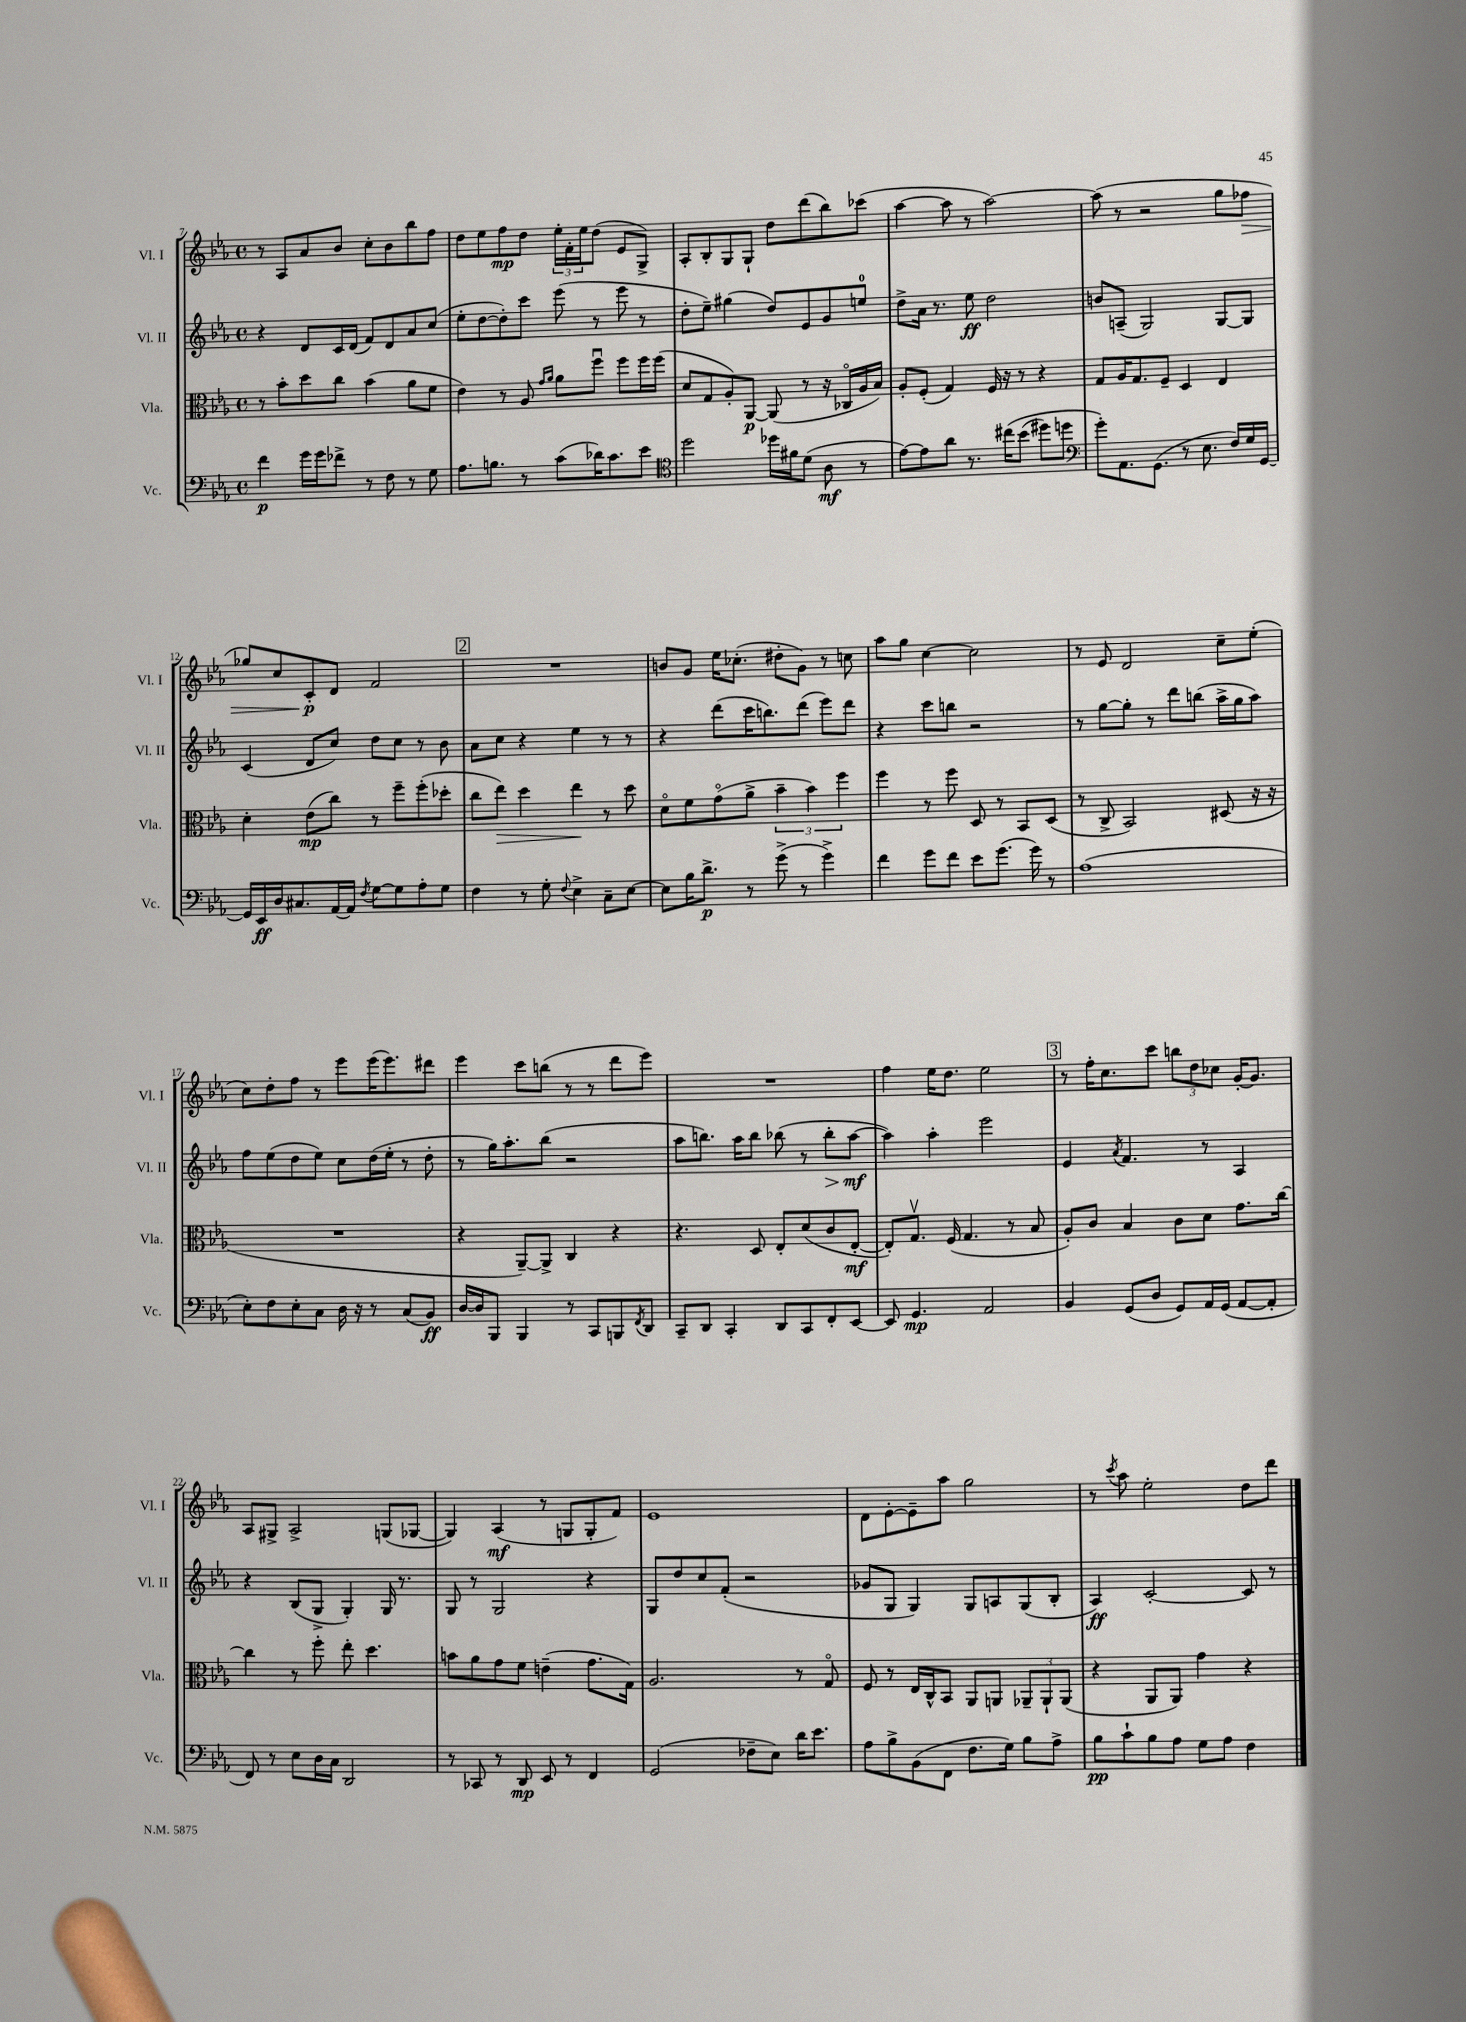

**kern	**kern	**kern	**kern
*staff4	*staff3	*staff2	*staff1
*clefF4	*clefC3	*clefG2	*clefG2
*k[b-e-a-]	*k[b-e-a-]	*k[b-e-a-]	*k[b-e-a-]
*M4/4	*M4/4	*M4/4	*M4/4
*met(c)	*met(c)	*met(c)	*met(c)
4f	8r	4r	8r
.	8b-'	.	8A-
16g	8dd	8d	8a-
16g	.	.	.
8f-^	8cc	16c	8b-
.	.	(16d	.
8r	(4b-	8f)	8cc'
8F	.	8d	8b-
8r	8a-	8a-	8bb-
8G	8f	(8cc	8ff
=	=	=	=
8.A-	4e-)	8ee-'	8dd
.	.	[8dd	8ee-
8.B	.	.	.
.	8r	8dd'])	8ff
8r	8A-	8ccc	8dd
.	16qqg	.	.
.	16qqa-	.	.
(8c	8a-	(8eee-	24ee-'
.	.	.	24f'
.	.	.	24ee-
16d-)	8ffu	8r	(8dd
8.c	.	.	.
.	8ff	8eee-	8e-
8e-	16ff	8r	8G^)
.	(16ff	.	.
=	=	=	=
*clefC4	*	*	*
2dd	8d	8dd'	8A-'
.	8G	8ee-~)	8B-'
.	8A-')	(4gg#	8G
.	[8AA-	.	8G`
16dd-	(8AA-]	8dd)	8dd
16f#	.	.	.
(8d	8r	8e-	(8ddd
8A-	16r	8g	8bb-)
.	16C-o	.	.
8r	16A-	8ee	(8ccc-
.	16B-)	.	.
=	=	=	=
[8e-)	8A-'	8dd^	[4aa-
8e-]	(8F'	16a-	.
.	.	8.r	.
8a-	4G)	.	8aa-]
8.r	.	8ee-	8r
.	16F	2dd	[2aa-)
&(16cc#	16r	.	.
(8b-	8r	.	.
8dd#)	4r	.	.
8dd	.	.	.
=	=	=	=
*clefF4	*	*	*
8g'&)	8G	8b	(8aa-]
8.AA-	16A-	(8A~	8r
.	8.G	.	.
.	.	2G)	2r
(8.GG	.	.	.
.	8F~	.	.
8r	4D	.	.
8.E-	.	.	.
.	4E-	[8G	8gg
16F)	.	.	.
16G	.	8G]	8ff-
[16GG	.	.	.
=	=	=	=
16GG]	4d'	(4c	8gg-)
16EE-	.	.	.
16D	.	.	8cc
8.C#	.	.	.
.	(8e-	8d	8c'
[16AA-	8cc)	8cc)	8d
16AA-]	.	.	.
8qF	.	.	.
[8G	8r	8dd	2f
8G]	8ff~	8cc	.
8A-'	(8ff'	8r	.
8G	8dd-'	8b-	.
=	=	=	=
4F	8cc	8a-	1r
.	8ee-)	8cc	.
8r	4dd	4r	.
8G'	.	.	.
8qqF	.	.	.
4E-^	4ee-	4ee-	.
8C~	8r	8r	.
[8E-	8dd	8r	.
=	=	=	=
8E-]	8do	4r	8b
16B-	8f	.	8g
8.d^	.	.	.
.	(8go	(8ddd	16ee-
.	.	.	(8.cc-'
8r	8a-^	16ccc	.
.	.	8.bb)	.
(8g^	6b-~	.	8dd#'
8r	.	(8ddd	8g)
.	6b-)	.	.
4g^)	.	8eee-)	8r
.	6ff	.	.
.	.	8ddd	8cc
=	=	=	=
4f	4ff	4r	8aa-
.	.	.	8gg
8g	8r	8ccc	[4cc
8f	8ff	8bb	.
8e-	8D	2r	2cc]
(8.g	8r	.	.
.	8BB-	.	.
16g)	.	.	.
8r	(8D	.	.
=	=	=	=
(1A-	8r	8r	8r
.	8C^	[8gg	8e-
.	2BB-)	8gg']	2d
.	.	8r	.
.	.	8ddd	.
.	.	(8bb	.
.	(8D#	16aa-^	8cc~
.	.	16gg	.
.	16r	8aa-)	(8ee-'
.	16r	.	.
=	=	=	=
8E-')	1r	8ff	8cc)
8F	.	(8ee-	8dd'
8E-'	.	8dd	8ff
8C	.	8ee-)	8r
16D	.	8cc	8eee-
16r	.	.	.
8r	.	(16dd	(16eee-
.	.	16ee-'	8.eee-)
(8C	.	8r	.
8BB-)	.	8dd'	8ddd#
=	=	=	=
[16D	4r	8r	4eee-
16D]	.	.	.
8BBB-	.	16gg)	.
.	.	8.aa-'	.
4BBB-	[8AA-~)	.	8ccc
.	8AA-^]	(8bb-	(8bb
8r	4C	2r	8r
8CC	.	.	8r
8BBB	4r	.	8ddd
8qFF	.	.	.
8DD	.	.	8eee-)
=	=	=	=
8CC~	4.r	8aa-	1r
8DD	.	8.bb)	.
4CC'	.	.	.
.	.	16aa-	.
.	8D	8bb	.
8DD	8E-'	(8bb-	.
8CC	(8d	8r	.
8FF'	8c	8bb-'	.
[8EE-	[8E-'	[8aa-	.
=	=	=	=
8EE-]	8E-'])	4aa-])	4ff
4.GG	8.Gv	.	.
.	.	4aa-'	16ee-
.	(16F	.	8.dd
.	4.G	.	.
2AA-	.	2eee-	2ee-
.	8r	.	.
.	8B-	.	.
=	=	=	=
4BB-	8A-')	4e-	8r
.	8c	.	16ff'
.	.	.	8.cc
.	.	8qa-	.
(8GG	4B-	4.f	.
8D	.	.	8ccc
8GG)	8c	.	12bb
.	.	.	12dd
16AA-	8d	8r	.
.	.	.	12cc-
(16GG	.	.	.
[8AA-	8.g	4A-	[16g'
.	.	.	8.g]
8AA-']	.	.	.
.	[16cc	.	.
=	=	=	=
8FF)	4cc]	4r	8A-
8r	.	.	8G#^
8E-	8r	(8B-	2A-^
16D	8ff'	8G^	.
16C	.	.	.
2DD	8ee-'	4G')	.
.	4.dd	.	.
.	.	16G	(8G
.	.	8.r	.
.	.	.	[8G-
=	=	=	=
8r	8b	8G	4G-])
8CC-	8a-	8r	.
8r	8g	2G	(4A-
8DD	8f	.	.
8EE-	(4e~	.	8r
8r	.	.	8G
4FF	8.g	4r	8G'
.	.	.	8f)
.	16G)	.	.
=	=	=	=
(2GG	2.A-	8G	1e-
.	.	8dd	.
.	.	8cc	.
.	.	(8f'	.
8F-~	.	2r	.
8E-)	.	.	.
16d	8r	.	.
8.e-	.	.	.
.	8Go	.	.
=	=	=	=
8A-	8F	8g-	8d
8B-^	8r	8G	[8e-'
(8BB-	16E-	4G)	8e-~]
.	16C^^	.	.
8FF	8BB-	.	8aa-
8.F	8AA-	8G	2gg
.	8AA	8A	.
16G)	.	.	.
8B-	12AA-~	(8G	.
.	12AA-`	.	.
8A-^	.	8B-'	.
.	(12AA-	.	.
=	=	=	=
8B-	4r	4A-)	8r
.	.	.	8qccc
8c`	.	.	8aa-
8B-	8AA-	[2c'	2ee-'
8A-	8AA-)	.	.
8G	4g	.	.
8A-	.	.	.
4F	4r	8c]	8dd
.	.	8r	8ddd
==	==	==	==
*-	*-	*-	*-
